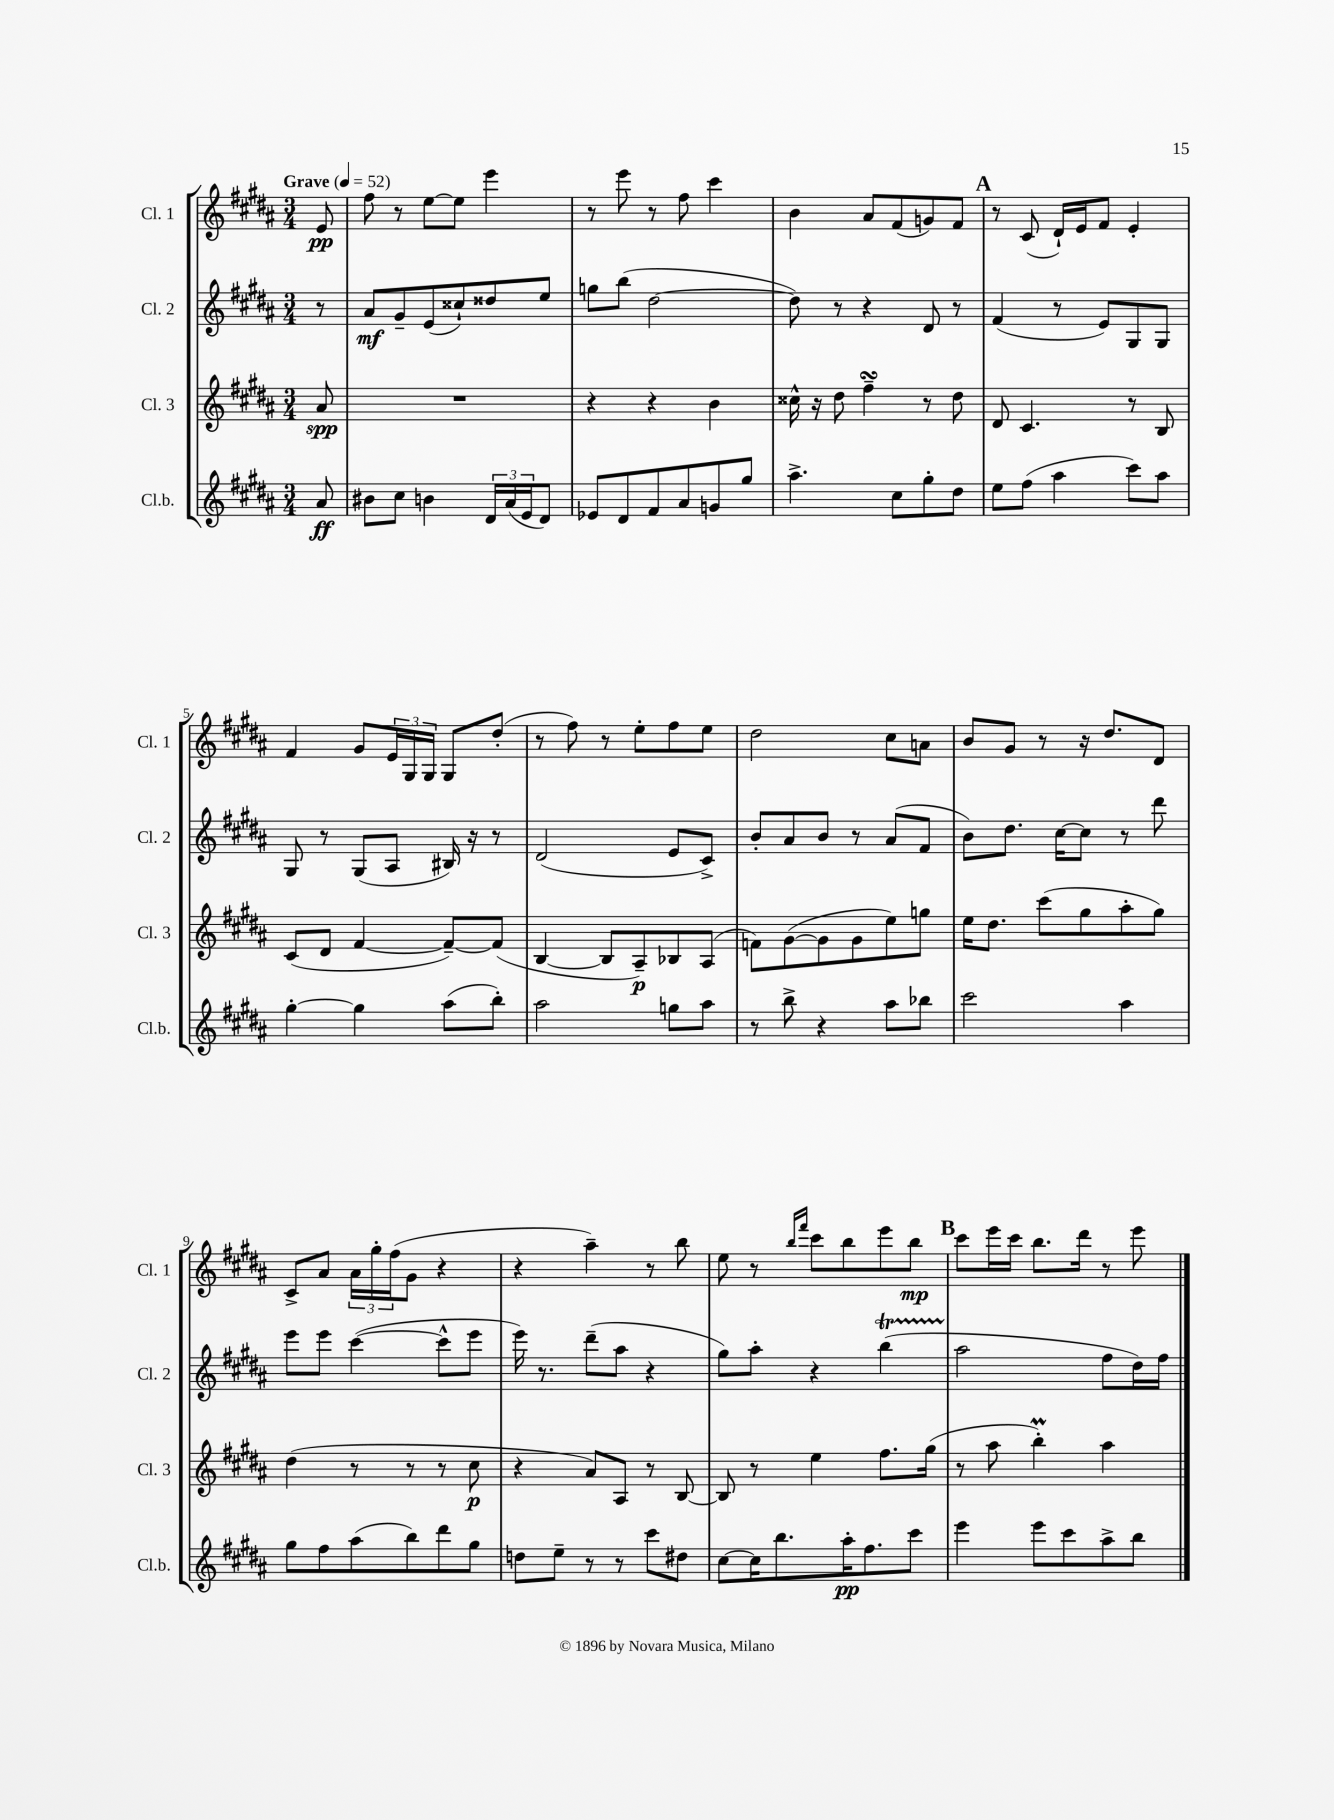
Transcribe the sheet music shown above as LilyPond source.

<<
\new StaffGroup <<
\new Staff = "s0" \with { instrumentName = "Cl. 1" shortInstrumentName = "Cl. 1" } {
    \clef treble \key b \major \numericTimeSignature \time 3/4 \partial 8 \tempo "Grave" 4 = 52
    e'8\pp |
    fis''8 r8 e''8~ e''8 e'''4 |
    r8 e'''8 r8 fis''8 cis'''4 |
    b'4 ais'8 fis'8( g'8) fis'8 |
    \mark \markup { \bold "A" } r8 cis'8( dis'16-!) e'16 fis'8 e'4-. |
    fis'4 gis'8 \tuplet 3/2 { e'16 gis16 gis16 } gis8 dis''8-.( |
    r8 fis''8) r8 e''8-. fis''8 e''8 |
    dis''2 cis''8 a'8 |
    b'8 gis'8 r8 r16 dis''8. dis'8 |
    cis'8-> ais'8 \tuplet 3/2 { ais'16 gis''16-. fis''16( } gis'8 r4 |
    r4 ais''4--) r8 b''8 |
    e''8 r8 \grace { b''16 fis'''16 } cis'''8 b''8 e'''8 b''8\mp |
    \mark \markup { \bold "B" } cis'''8 e'''16 cis'''16 b''8. dis'''16 r8 e'''8 \bar "|." |
}
\new Staff = "s1" \with { instrumentName = "Cl. 2" shortInstrumentName = "Cl. 2" } {
    \clef treble \key b \major \numericTimeSignature \time 3/4 \partial 8
    r8 |
    ais'8\mf gis'8-- e'8( cisis''8-!) disis''8 e''8 |
    g''8 b''8( dis''2~ |
    dis''8) r8 r4 dis'8 r8 |
    \mark \markup { \bold "A" } fis'4( r8 e'8) gis8 gis8 |
    gis8 r8 gis8( ais8 bis16) r16 r8 |
    dis'2( e'8 cis'8->) |
    b'8-. ais'8 b'8 r8 ais'8( fis'8 |
    b'8) dis''8. cis''16~ cis''8 r8 dis'''8 |
    e'''8 e'''8 cis'''4~( cis'''8-^ e'''8 |
    e'''16) r8. dis'''8--( ais''8 r4 |
    gis''8) ais''8-. r4 b''4\startTrillSpan( |
    \mark \markup { \bold "B" } ais''2\stopTrillSpan fis''8 dis''16) fis''16 \bar "|." |
}
\new Staff = "s2" \with { instrumentName = "Cl. 3" shortInstrumentName = "Cl. 3" } {
    \clef treble \key b \major \numericTimeSignature \time 3/4 \partial 8
    ais'8\spp |
    R2. |
    r4 r4 b'4 |
    cisis''16-^ r16 dis''8 fis''4--\turn r8 dis''8 |
    \mark \markup { \bold "A" } dis'8 cis'4. r8 b8 |
    cis'8( dis'8 fis'4~ fis'8~--) fis'8( |
    b4~ b8 ais8--\p) bes8 ais8( |
    f'8) gis'8~( gis'8 gis'8 e''8) g''8 |
    e''16 dis''8. cis'''8( gis''8 ais''8-. gis''8) |
    dis''4( r8 r8 r8 cis''8\p |
    r4 ais'8) ais8 r8 b8~ |
    b8 r8 e''4 fis''8. gis''16( |
    \mark \markup { \bold "B" } r8 ais''8 b''4-.\prall) ais''4 \bar "|." |
}
\new Staff = "s3" \with { instrumentName = "Cl.b." shortInstrumentName = "Cl.b." } {
    \clef treble \key b \major \numericTimeSignature \time 3/4 \partial 8
    ais'8\ff |
    bis'8 cis''8 b'4 \tuplet 3/2 { dis'16 ais'16( e'16 } dis'8) |
    ees'8 dis'8 fis'8 ais'8 g'8 gis''8 |
    ais''4.-> cis''8 gis''8-. dis''8 |
    \mark \markup { \bold "A" } e''8 fis''8( ais''4 cis'''8) ais''8 |
    gis''4~-. gis''4 ais''8( b''8-.) |
    ais''2 g''8 ais''8 |
    r8 b''8-> r4 ais''8 bes''8 |
    cis'''2 ais''4 |
    gis''8 fis''8 ais''8( b''8) dis'''8 gis''8 |
    d''8 e''8-- r8 r8 cis'''8 dis''8 |
    cis''8~ cis''16 b''8. ais''16-.\pp fis''8. cis'''8 |
    \mark \markup { \bold "B" } e'''4 e'''8 cis'''8 ais''8-> b''8 \bar "|." |
}
>>
>>
